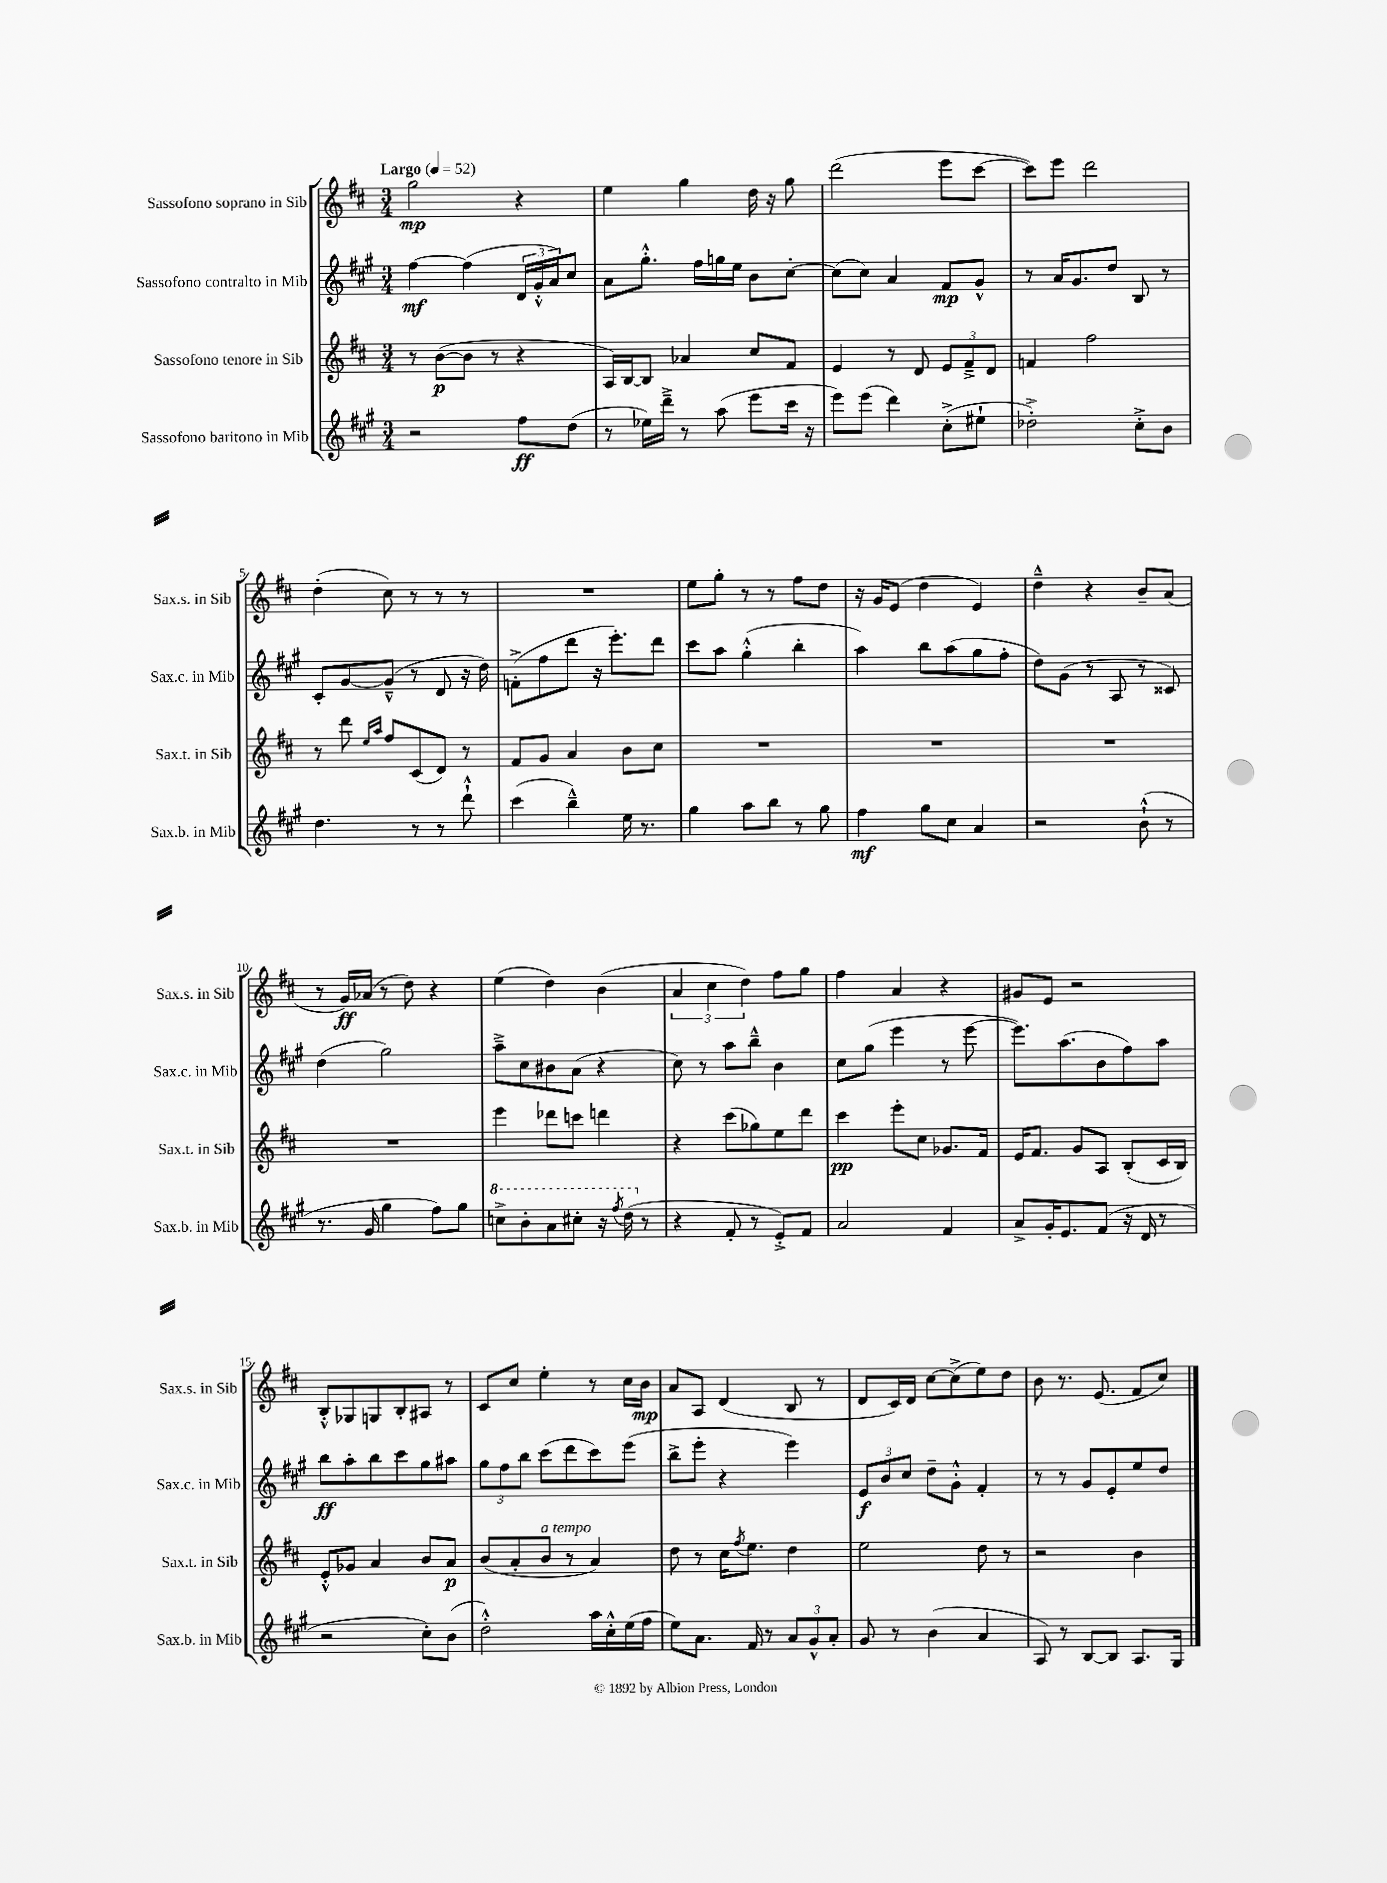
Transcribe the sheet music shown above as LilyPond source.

<<
\new StaffGroup <<
\new Staff = "s0" \with { instrumentName = "Sassofono soprano in Sib" shortInstrumentName = "Sax.s. in Sib" } {
    \clef treble \key d \major \numericTimeSignature \time 3/4 \tempo "Largo" 4 = 52
    g''2\mp r4 |
    e''4 g''4 d''16 r16 g''8 |
    d'''2( e'''8 cis'''8~ |
    cis'''8) e'''8 d'''2 |
    d''4-.( cis''8) r8 r8 r8 |
    R2. |
    e''8 g''8-. r8 r8 fis''8 d''8 |
    r16 g'16 e'8( d''4 e'4) |
    d''4---^ r4 b'8-- a'8( |
    r8 g'16\ff) aes'16( r8 d''8) r4 |
    e''4( d''4) b'4( |
    \tuplet 3/2 { a'4 cis''4 d''4) } fis''8 g''8 |
    fis''4 a'4 r4 |
    gis'8 e'8 r2 |
    b8-.-^ ges8 g8 b8-. ais8 r8 |
    cis'8 cis''8 e''4-. r8 cis''16 b'16\mp |
    a'8 a8 d'4( b8 r8 |
    d'8 cis'16) d'16 cis''8~ cis''8->( e''8) d''8 |
    b'8 r8. e'8.( fis'8 cis''8) \bar "|." |
}
\new Staff = "s1" \with { instrumentName = "Sassofono contralto in Mib" shortInstrumentName = "Sax.c. in Mib" } {
    \clef treble \key a \major \numericTimeSignature \time 3/4
    fis''4~\mf fis''4( \tuplet 3/2 { d'16 gis'16-.-^ a'16) } cis''8 |
    a'8 gis''8.-.-^ fis''16 g''16 e''16 b'8 cis''8~-. |
    cis''8( cis''8) a'4 fis'8\mp gis'8-^ |
    r8 a'16 gis'8. d''8 b8 r8 |
    cis'8-. gis'8~ gis'8---^( r8 d'8 r16 d''16) |
    f'8-.->( fis''8 d'''8 r16 e'''8.-.) d'''8 |
    cis'''8 a''8 gis''4-.-^( b''4-. |
    a''4) b''8 a''8( gis''8 fis''8-. |
    d''8) gis'8( r8 a8 r8 cisis'8) |
    d''4( gis''2) |
    a''8---> cis''8 bis'8 a'8( r4 |
    cis''8) r8 a''8 b''8---^ b'4 |
    cis''8 gis''8( e'''4 r8 e'''8~ |
    e'''8.) a''8.( b'8 fis''8) a''8 |
    b''8\ff a''8-. b''8 cis'''8 gis''8 ais''8 |
    \tuplet 3/2 { gis''8 fis''8 b''8 } cis'''8( d'''8 cis'''8) e'''8( |
    b''8-> e'''8-. r4 e'''4) |
    \tuplet 3/2 { e'8\f b'8 cis''8 } d''8-- gis'8-.-^ fis'4-. |
    r8 r8 gis'8 e'8-. e''8 d''8 \bar "|." |
}
\new Staff = "s2" \with { instrumentName = "Sassofono tenore in Sib" shortInstrumentName = "Sax.t. in Sib" } {
    \clef treble \key d \major \numericTimeSignature \time 3/4
    r8 b'8~\p( b'8 r8 r4 |
    a16) b16~ b8 aes'4 cis''8 fis'8 |
    e'4 r8 d'8 \tuplet 3/2 { e'8 fis'8---> d'8 } |
    f'4 fis''2 |
    r8 d'''8 \grace { e''16 a''16 } fis''8 cis'8( d'8) r8 |
    fis'8 g'8 a'4 b'8 cis''8 |
    R2. |
    R2. |
    R2. |
    R2. |
    e'''4 des'''8 c'''8 d'''4 |
    r4 cis'''8( ges''8) e''8 d'''8 |
    cis'''4\pp e'''8-. cis''8 ges'8. fis'16 |
    e'16 fis'8. g'8 a8 b8-.( cis'16 b16) |
    e'8-.-^ ges'8 a'4 b'8 a'8\p |
    b'8( a'8-. b'8^\markup { \italic "a tempo" } r8 a'4) |
    d''8 r8 cis''16 \acciaccatura { fis''8 } e''8. d''4 |
    e''2 d''8 r8 |
    r2 b'4 \bar "|." |
}
\new Staff = "s3" \with { instrumentName = "Sassofono baritono in Mib" shortInstrumentName = "Sax.b. in Mib" } {
    \clef treble \key a \major \numericTimeSignature \time 3/4
    r2 fis''8\ff d''8( |
    r8 ees''16) d'''16---> r8 a''8( e'''8 cis'''16 r16 |
    e'''8) e'''8( d'''4) cis''8-.->( eis''8-! |
    des''2-.->) cis''8-.-> b'8 |
    d''4. r8 r8 d'''8-!-^ |
    cis'''4( b''4---^) e''16 r8. |
    gis''4 a''8 b''8 r8 gis''8 |
    fis''4\mf gis''8 cis''8 a'4 |
    r2 b'8-!-^( r8 |
    r8. gis'16 gis''4 fis''8) gis''8 |
    \ottava #1 c'''8-> b''8-. a''8 cis'''8-. r16 \acciaccatura { fis'''8 } d'''16( \ottava #0 r8 |
    r4 fis'8-. r8 e'8-.->) fis'8 |
    a'2 fis'4 |
    a'8-> gis'16-. e'8. fis'8( r16 d'16 r8 |
    r2 cis''8-.) b'8( |
    d''2-.-^) a''16 cis''16-.-^ e''16( fis''16 |
    e''8) a'8. fis'16 r8 \tuplet 3/2 { a'8 gis'8-^ a'8-. } |
    gis'8 r8 b'4( a'4 |
    a8) r8 b8~ b8 a8. gis16 \bar "|." |
}
>>
>>
